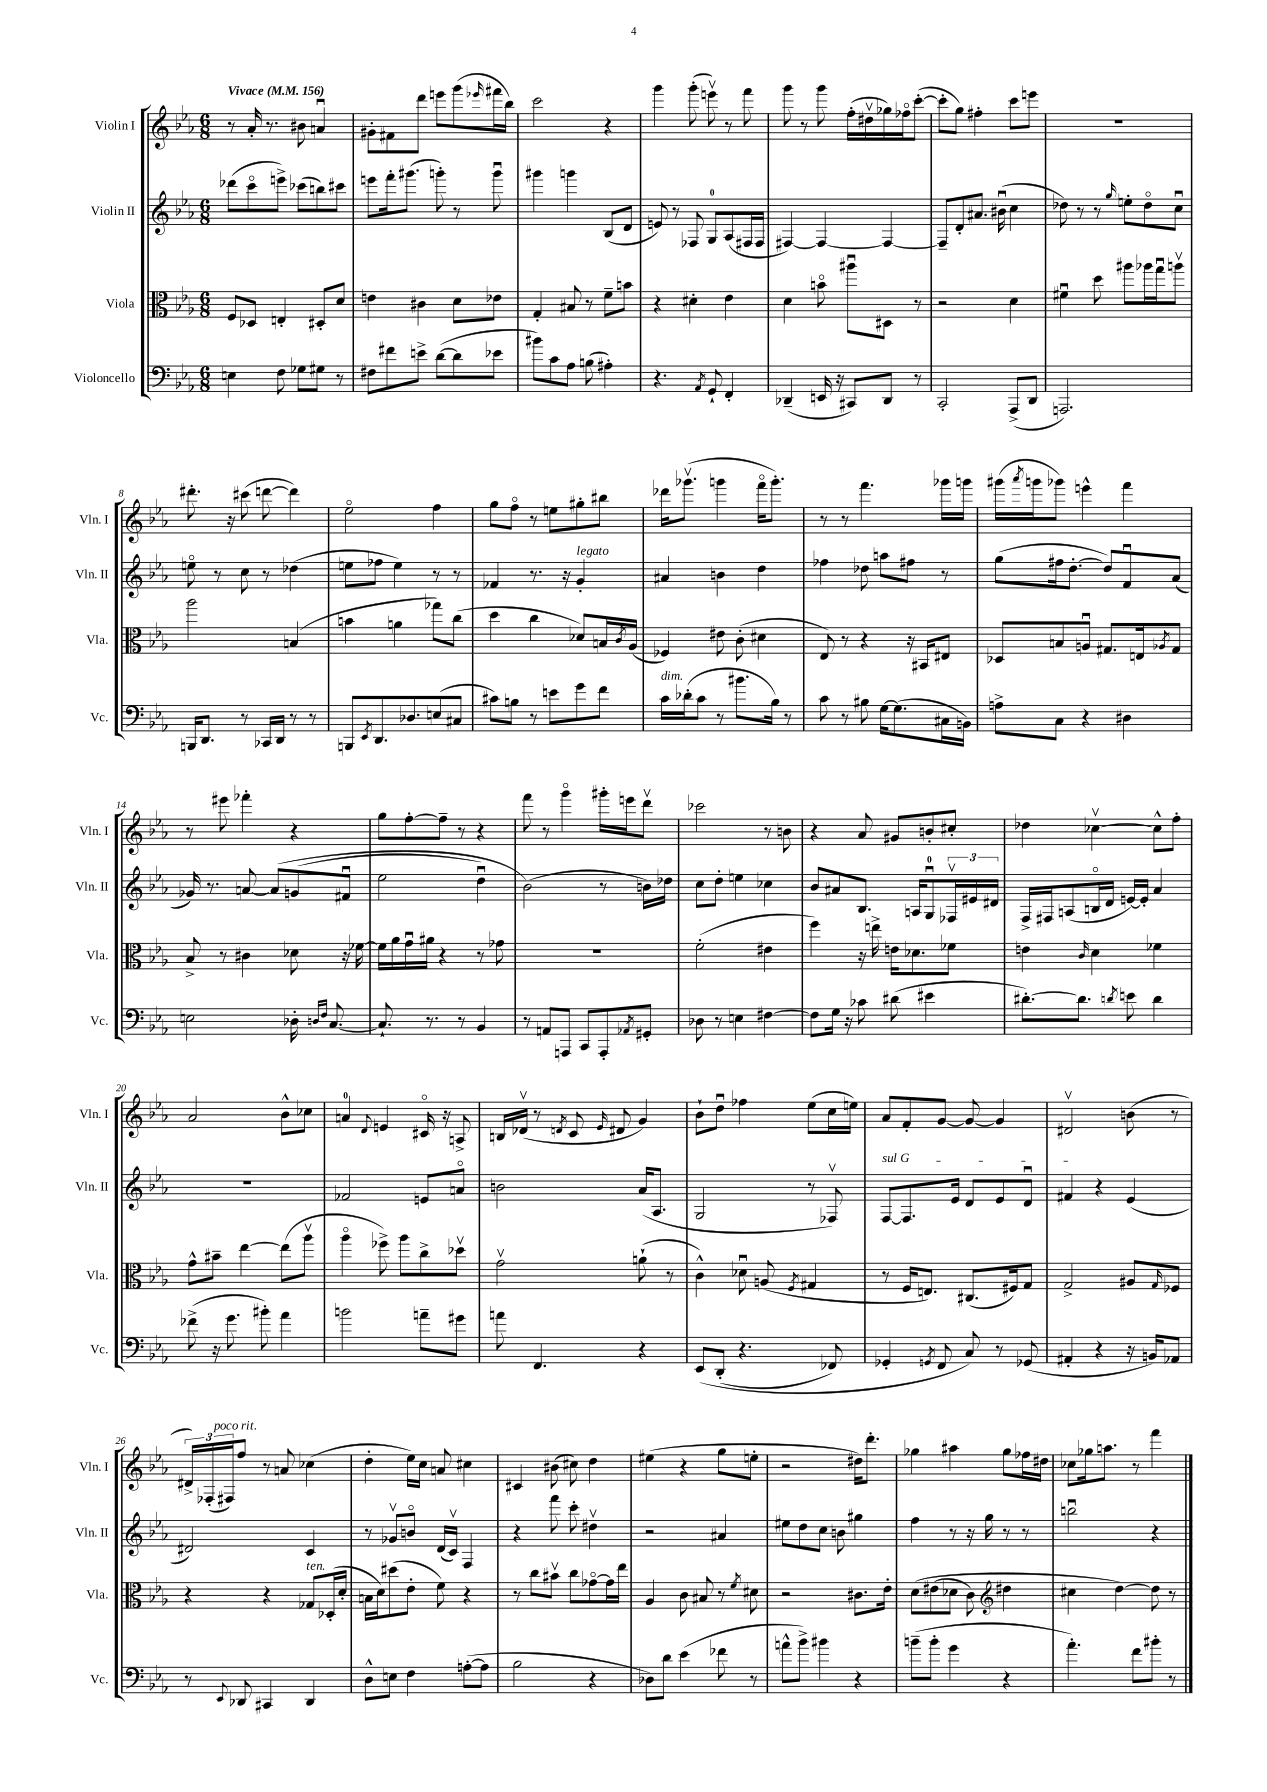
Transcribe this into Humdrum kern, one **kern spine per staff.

**kern	**kern	**kern	**kern
*part4	*part3	*part2	*part1
*staff4	*staff3	*staff2	*staff1
*I"Violoncello	*I"Viola	*I"Violin II	*I"Violin I
*I'Vc.	*I'Vla.	*I'Vln. II	*I'Vln. I
*clefF4	*clefC3	*clefG2	*clefG2
*k[b-e-a-]	*k[b-e-a-]	*k[b-e-a-]	*k[b-e-a-]
*M6/8	*M6/8	*M6/8	*M6/8
*MM156	*MM156	*MM156	*MM156
=1	=1	=1	=1
!	!	!	!LO:TX:a:B:t=Vivace
4En\	8F/L	(8ddd-X\L	8r
.	8D-X/J	8ccc\	16a-'/
.	.	.	8.r
8F\	4En'/	8eeen^\J)	.
8G-X\L	.	(8ccc-X\L	8b#X\
8G#X\J	8D#X'/L	8bbn\)	4anu/
8r	8d/J	8ccc#X\J	.
=2	=2	=2	=2
8F#X\L	4en\	8eeen\L	8g#X'\L
8f#X\	.	16fff'\k	8f#X\
.	.	(8.ggg#X\J	.
8en^\J	4c#X\	.	8ddd\J
([8d\L	.	8gggn'\)	8eeen\L
8d\]	8d\L	8r	(8ggg\
.	.	.	16qqeee-X/
8e-X\J	8e-X\J	8gggu\	16fff#X\L
.	.	.	16bb-\JJ)
=3	=3	=3	=3
8b#X\L)	4G'/	4ggg#X\	2ccc\
8c\	.	.	.
8A-\J	8B#X/	4gggn\	.
(8Bn\	8r	.	.
4A#X'\)	8f~\L	(8B-/L	4r
.	8bn\J	8d/J	.
=4	=4	=4	=4
4.r	4r	8en/)	4ggg\
.	.	8r	.
.	4d#X'\	8F-X/	(8ggg'\
8qAA-/	.	.	.
8GG`/	.	8G/L	8eeenv\)
4FF'/	4e-\	(8A-/	8r
.	.	16F#X/L	8fff\
.	.	16F#/JJ	.
=5	=5	=5	=5
(4DD-X~/	4d\	[4F#X/)	8ggg\
.	.	.	8r
16EEn/	8bn\	4F#/_	8ggg\
16r	.	.	.
8CC#X/L)	8aa#Xu\L	.	(16ff'\LL
.	.	.	16dd#Xv\
8DD-/J	8D#X\J	4F#/_	16gg-X\)
.	.	.	16ff-X\J
8r	8r	.	([8ccc'\J
=6	=6	=6	=6
2CC'/	2r	8F#~/L]	8ccc'\L]
.	.	8d'/	8gg\J)
.	.	8.a#X/J	4ff#X'\
.	.	(16b#Xu\	.
(8AAA-^/L	4d\	4cc\	8ccc\L
8DD/J	.	.	8eeen\J
=7	=7	=7	=7
2.AAAn/)	4f#Xu\	8dd-X\)	2.r
.	.	8r	.
.	8dd\	8r	.
.	.	16qqgg/	.
.	8aa#X\L	8een'\L	.
.	16aa-X\L	8dd-\	.
.	16ggu\J	.	.
.	8aanv\J	8ccu\J	.
!!LO:LB:g=z
=8	=8	=8	=8
16BBBn/KL	2aa-\	8een\	8.ddd#X'\
8.DD/J	.	.	.
.	.	8r	.
.	.	.	16r
8r	.	8cc\	(8ccc#X\
16CC-X/LL	.	8r	[8dddn\
16DD/JJ	.	.	.
8r	(4Bn/	(4dd-X\	4ddd\])
8r	.	.	.
=9	=9	=9	=9
8BBBn/L	4bn\	8een\L	2ee-\
8qEE-/	.	.	.
8.DD/	.	8ff-X\J	.
.	4an\	4ee\)	.
8.D-X/	.	.	.
(8En/	8gg-X\L)	8r	4ff\
8C#X/J	(8cc\J	8r	.
=10	=10	=10	=10
8c#X\L)	4dd\	4f-X/	8gg\L
8Bn\J	.	.	8ff\J
8r	4cc\	8.r	8r
8en\L	.	.	8een\L
.	.	16r	.
!	!	!LO:TX:a:i:t=legato	!
8g\	8d-X/L)	4g'/	8gg#X'\
8f\J	16Bn/L	.	8bb#X\J
.	8qc/	.	.
.	(16A-/JJ	.	.
=11	=11	=11	=11
!LO:TX:a:i:t=dim.	!	!	!
16c\LL	4F-X/)	4a#X/	16ddd-X\KL
(16d-X'\J	.	.	(8.ggg-Xv\J
8c\J	.	.	.
8r	8e#X\	4bn\	4gggn\
8.b#X\L	(8c'\	.	.
.	4d#X\	4dd\	16fff\KL
16B-\Jk)	.	.	8.ggg'\J)
8r	.	.	.
=12	=12	=12	=12
8c\	8E-/)	4ff-X\	8r
8r	8r	.	8r
8B#X\	4r	8dd-X\	4.fff\
[16G\KL	.	8aan\L	.
(8.G\]	.	.	.
.	16r	8ff#X\J	.
.	16BB#X/KL	.	.
16C#X\L	8E#X/J	8r	16ggg-X\LL
16BBn\JJ)	.	.	16gggn\JJ
=13	=13	=13	=13
8An^\L	8D-X/L	(8gg\L	(16ggg#X\LL
.	.	.	8qaaa-/
.	.	.	16gggn\J
8C\J	8Bn/	16ff#X\k	8ggg-X\J)
.	.	[8.dd'\J	.
4r	8Anu/J	.	4eeen^^\
.	8.G#X/L	8dd/L])	.
4D#X\	.	8fu/	4fff\
.	16En/k	.	.
.	8qA-X/	.	.
.	8G#/J	(8a-/J	.
!!LO:LB:g=z
=14	=14	=14	=14
2En\	8B-^/	16g-X/)	8r
.	.	8.r	.
.	8r	.	8eee#X\
.	4c#X\	[8an/	4fff-X'\
.	.	(8a/L]	.
16D-X'\	8d-X\	(8gn/	4r
16qqDn/LL	.	.	.
16qqF/JJ	.	.	.
[8.C/	.	.	.
.	16r	8f#Xu/J	.
.	[16f-X\	.	.
=15	=15	=15	=15
8.C`/]	16f-\LL]	2ee-\	8gg\L
.	16a-\	.	.
.	16gu\	.	[8ff'\
8.r	16a#X\JJ	.	.
.	4r	.	8ff~\J]
8r	.	.	8r
4BB-/	8r	4ddu\)	4r
.	8g-X\	.	.
=16	=16	=16	=16
8r	2.r	(2b-\)	8fff\
8AAn/L	.	.	8r
8AAAn/J	.	.	4ggg\
8CC/L	.	.	.
8AAA'/	.	8r	16ggg#X'\LL
.	.	.	16eeen\J
8qAA-X/	.	.	.
8GG#X'/J	.	16bn\LL)	8dddv\J
.	.	16dd-X\JJ	.
=17	=17	=17	=17
8D-X\	(2f'\	8cc\L	2ccc-X\
8r	.	8dd'\J	.
4En\	.	4een\	.
[4F#X\	4e#X\	4cc-X\	8r
.	.	.	8bn\
=18	=18	=18	=18
8F#\L]	4ff\)	8b-/L	4r
16G\Jk	.	8a#X/	.
16r	.	.	.
8c-X\	16r	8.B-/J	8a-/
.	16een^\	.	.
(8d#X\	16en\KL	.	8g#X/L
.	8.d-X\	16An/KL	.
4e#X\	.	8Gu/	8bn'/
.	8f-X\J	24F-Xv/L	8cc#X'/J
.	.	24e#X/	.
.	.	24d#X/JJ	.
=19	=19	=19	=19
[8.d#X'\L)	4en\	16F^/LL	4dd-X\
.	.	16F#X/J	.
.	.	(8An/	.
8.d#\J]	.	.	.
.	16qqc/	.	.
.	4d\	16Bn/L	[4cc-Xv\
.	.	16d/JJ	.
8qdn/	.	.	.
8en\	.	[16en/LL)	.
.	.	16e'/JJ]	.
4d\	4f-X\	4a-/	8cc-^^\L]
.	.	.	8ff'\J
!!LO:LB:g=z
=20	=20	=20	=20
(8f-X^\	8g^^\L	2.r	2a-/
16r	8b#X~\J	.	.
8.g\	.	.	.
.	[4ee-\	.	.
8b#X'\)	.	.	.
4a-\	(8ee-\L]	.	8b-^^\L
.	8aa-v\J	.	8cc-X\J
=21	=21	=21	=21
2bn\	4aa-\	2f-X/	4an/
.	.	.	8qqd/
.	8ff-X^\)	.	4en/
.	8aa-\L	.	.
8an~\L	8cc^\	8en/L	16c#X/
.	.	.	16r
8g#X\J	8dd-Xv\J	8an/J	8An^/
=22	=22	=22	=22
8an\	2gv\	2bn\	16Bn/LL
.	.	.	(16d-Xv/JJ
4.FF/	.	.	8r
.	.	.	8qdn/
.	.	.	8c/
.	.	.	16qqe-/
.	.	.	8d#X/
4r	(8an`\	(16a-/KL	4g/)
.	.	8.A-/J	.
.	8r	.	.
=23	=23	=23	=23
(8EE-/L	4c^^\)	2G/	8b-`\L
(8DD'/J	.	.	8ddu\J
4.r	8d-Xu\	.	4ff-X\
.	(8An/	.	.
.	8qF/	.	.
.	4G#X/	8r	(8ee-\L
8FF-X/)	.	8F-Xv/)	16cc\L
.	.	.	16een\JJ)
=24	=24	=24	=24
!	!	!LO:TX:a:i:t=sul G	!
4GG-X'/	8r	[8F/L	8a-/L
.	16F/KL	8.F/]	8f'/
.	8.En/J)	.	.
8qGGn/	.	.	.
8FF/	.	.	[8g/J
.	.	16e-/Jk	.
8C/)	(8.C#X/L	8d/L	8g/_
8r	.	8e-/	4g/]
.	16F#X/k)	.	.
(8GG-X/	8G/J	8du/J	.
=25	=25	=25	=25
4AA#X'/	2G^/	4f#X/	2d#Xv/
4r	.	4r	.
16r	8A#X/L	(4e-/	(8bn\
16BBn/KL)	.	.	.
.	16qqG/	.	.
8AA-X/J	8F-X/J	.	8r
!!LO:LB:g=z
=26	=26	=26	=26
8r	4r	2d#X/)	24d#X^/LL)
.	.	.	(24F-X'/
!	!	!	!LO:TX:a:i:t=poco rit.
.	.	.	24F#X/J)
8qqEE-/	.	.	.
8DD-X/	.	.	8ff/J
4CC#X/	4r	.	8r
.	.	.	8an/
!	!LO:TX:a:i:t=ten.	!	!
4DD-/	8G-X/L	4c/	(4cc-X\
.	(16D-X'/L	.	.
.	16d'/JJ	.	.
=27	=27	=27	=27
8D^^\L	16Bn\LL	8r	4dd'\
.	16d\J)	.	.
8En\J	(8dd#X\	8g-Xv/L	.
4F\	8e-'\J	8bn/J	16ee-\LL)
.	.	.	16cc\JJ
.	8f\)	(16d/LL	8an/
.	.	16cv/JJ)	.
([8An'\L	4r	4F/	4cc#X\
8A\J]	.	.	.
=28	=28	=28	=28
2B-\	8r	4r	4c#X/
.	8cc\L	.	.
.	8b#Xv\J	8fff\	(8b#X\
.	8cc\L	8ccc'\	8cc#X\)
4r	[8g-X\	4dd#Xv\	4dd\
.	16g-\L]	.	.
.	16ee-\JJ	.	.
=29	=29	=29	=29
8D-X\L)	4A-/	2r	(4ee#X\
8d\J	.	.	.
(4e-\	8c\	.	4r
.	8B#X/	.	.
8f-X\	8r	4a#X/	8gg\L
.	8qf/	.	.
8r	8d#X\	.	8een'\J
=30	=30	=30	=30
8an^^\L	2r	8ee#X\L	2r
8b-^\J)	.	8dd\	.
4b#X\	.	8cc\J	.
.	.	8bn\	.
4r	8.c#X\L	4gg#X\	16dd#X\KL)
.	.	.	8.ddd'\J
.	16e-'\Jk	.	.
=31	=31	=31	=31
(8bn~\L	(8d\L	4ff\	4gg-X\
8b'\J	(8e#X\	.	.
4g\	8d-X\J	8r	4aa#X\
.	8c\)	16r	.
.	.	16gg\	.
*	*clefG2	*	*
4r	4dd#X\	8r	8gg-\L
.	.	8r	16ff-X\L
.	.	.	16dd#X\JJ
=32	=32	=32	=32
4.a-'\)	4cc#X\	2bbnu\	8cc-X\L
.	.	.	16gg-X\k
.	.	.	8.aan\J
.	[4dd\)	.	.
8f\L	.	.	8r
8b#X'\J	8dd\]	4r	4fff\
8r	8r	.	.
==	==	==	==
*-	*-	*-	*-
